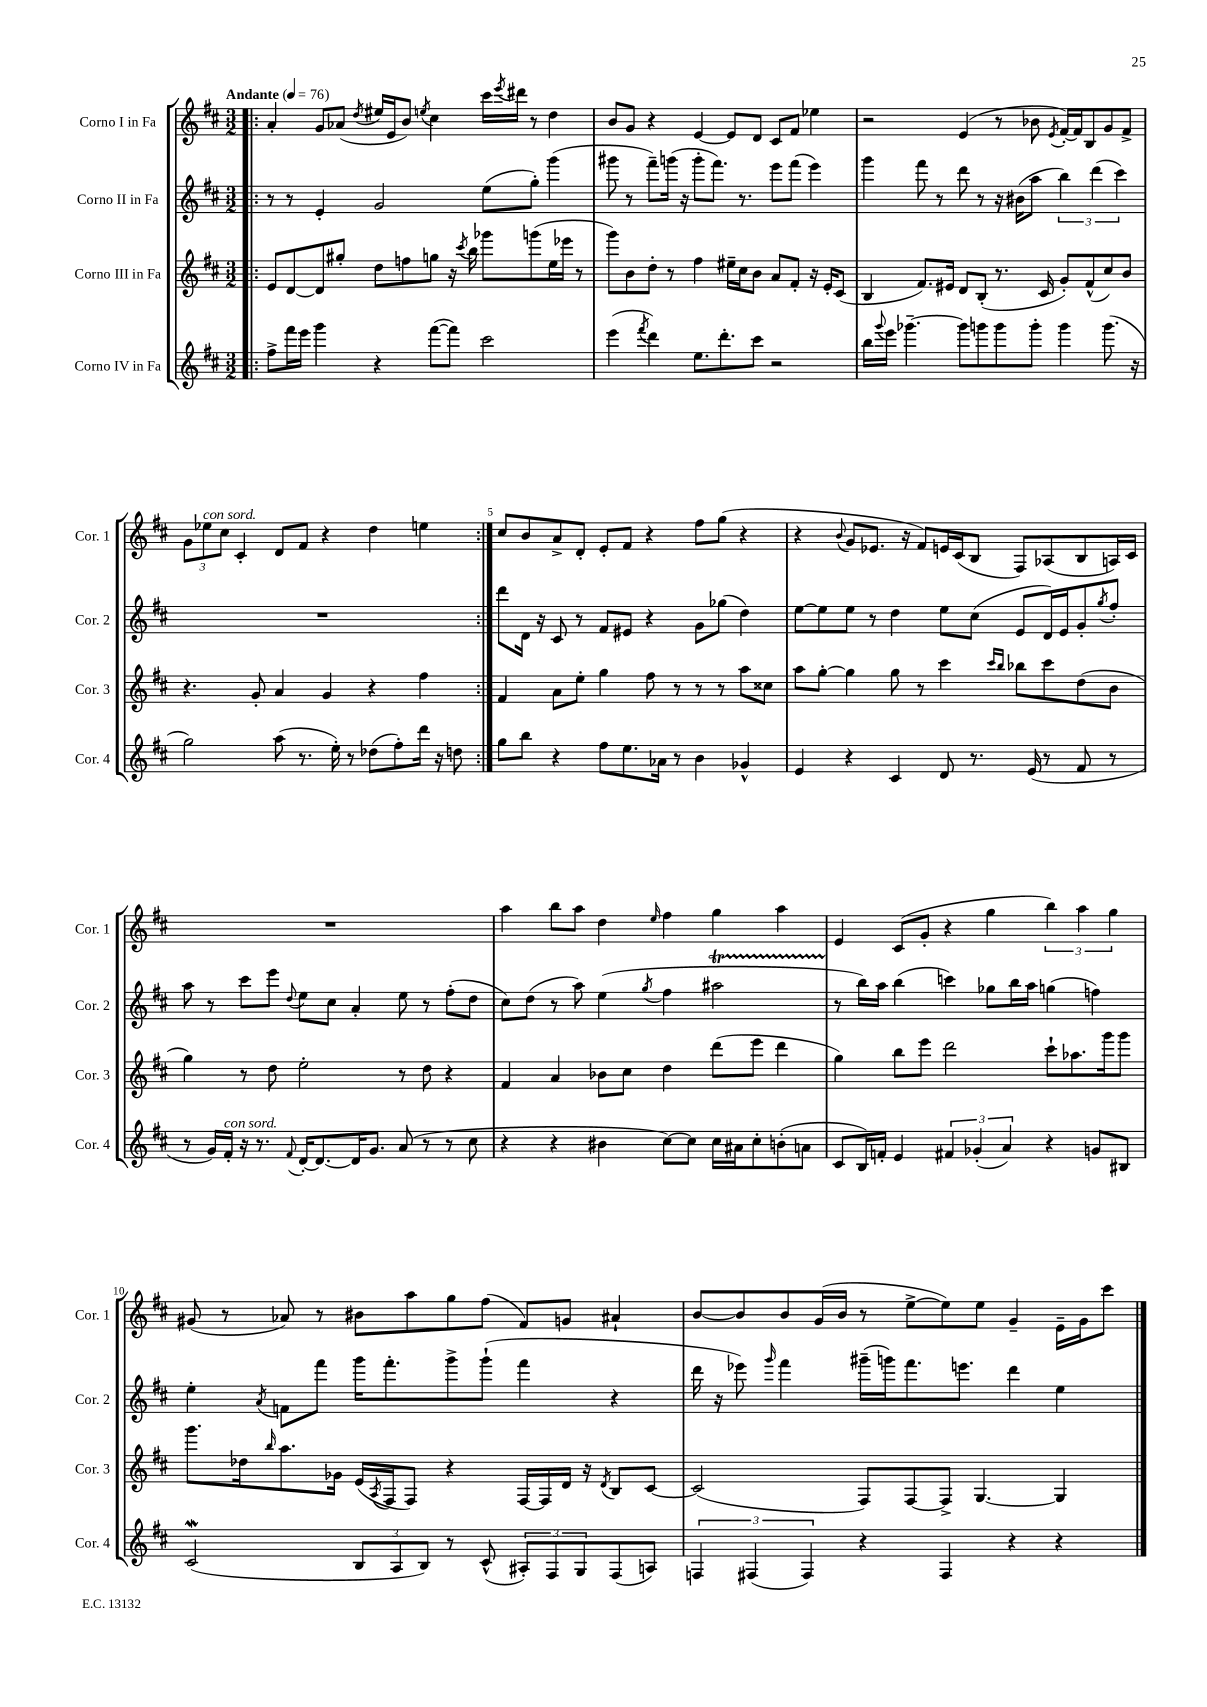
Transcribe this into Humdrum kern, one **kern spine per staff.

**kern	**kern	**kern	**kern
*staff4	*staff3	*staff2	*staff1
*clefG2	*clefG2	*clefG2	*clefG2
*k[f#c#]	*k[f#c#]	*k[f#c#]	*k[f#c#]
*M3/2	*M3/2	*M3/2	*M3/2
*MM76	*MM76	*MM76	*MM76
=!|:	=!|:	=!|:	=!|:
8ff#^	8e	8r	4a'
16fff#	[8d	8r	.
16eee	.	.	.
4ggg	8d]	4e'	8g
.	8gg#'	.	(8a-
.	.	.	8qdd
4r	8dd	2g	16ee#
.	.	.	16e
.	8ff	.	8b)
.	.	.	8qee
([8fff#	8gg	.	4cc#
8fff#])	16r	.	.
.	8qccc#	.	.
.	16bb	.	.
2ccc#	8ggg-	(8ee	16ccc#
.	.	.	8qeee
.	.	.	16ddd#
.	(8ggg	8gg')	8r
.	16ee	(4ggg	4dd
.	16eee-	.	.
.	8r	.	.
=	=	=	=
(4eee	8ggg)	8ggg#	8b
.	8b	8r	8g
8qfff#	.	.	.
4ddd)	8dd'	8fff#~)	4r
.	8r	(16ggg	.
.	.	16r	.
8.ee	4ff#	8ggg'	[4e
.	.	8.fff#)	.
8.ddd'	.	.	.
.	16ee#~	.	8e]
.	16cc#	8.r	.
8ccc#	8b	.	8d
2r	8a	8eee	8c#
.	8f#'	(8fff#	8f#
.	16r	4eee)	4ee-
.	16e'	.	.
.	(8c#	.	.
=	=	=	=
16bb	4B	4ggg	2r
8qqggg	.	.	.
16eee	.	.	.
[4.ggg-~	.	.	.
.	8.f#)	8fff#	.
.	.	8r	.
.	16e#	.	.
8ggg-]	8d	8ddd	(4e
8ggg	(8B'	8r	.
8ggg	8.r	16r	8r
.	.	(16b#	.
8ggg'	.	8aa	8b-
.	16c#	.	.
.	.	.	8qe
4ggg	8g')	6bb)	[16f#')
.	.	.	16f#]
.	(8f#^^	.	8B
.	.	(6ddd	.
(8.ggg	8cc#)	.	8g
.	.	6ccc#)	.
.	8b	.	8f#^
16r	.	.	.
=	=	=	=
2gg)	4.r	1.r	12g
.	.	.	12ee-
.	.	.	12cc#
.	.	.	4c#'
.	8g'	.	.
(8aa	4a	.	8d
8.r	.	.	8f#
.	4g	.	4r
16ee')	.	.	.
8r	.	.	.
(8dd-	4r	.	4dd
8ff#')	.	.	.
16ddd	4ff#	.	4ee
16r	.	.	.
8dd	.	.	.
=:|!	=:|!	=:|!	=:|!
8gg	4f#	8ddd	8cc#
8bb	.	16d	8b
.	.	16r	.
4r	8a	8c#	8a^
.	8ee'	8r	8d'
8ff#	4gg	8f#	8e'
8.ee	.	8e#	8f#
.	8ff#	4r	4r
16a-	.	.	.
8r	8r	.	.
4b	8r	8g	8ff#
.	8r	(8gg-	(8gg
4g-^^	8aa	4dd)	4r
.	8cc##	.	.
=	=	=	=
4e	8aa	[8ee	4r
.	[8gg'	8ee]	.
.	.	.	8qqb
4r	4gg]	8ee	8g
.	.	8r	8.e-
4c#	8gg	4dd	.
.	.	.	16r
.	8r	.	8f#)
8d	4ccc#	8ee	16e
.	.	.	(16c#
8.r	.	(8cc#	8B
.	16qqccc#	.	.
.	16qqbb	.	.
.	8bb-	8e	8F#)
(16e	.	.	.
8r	8ccc#	16d)	(8A-
.	.	16e	.
8f#	(8dd	8g'	8B
.	.	8qgg	.
8r	8b	8ff#'	16A)
.	.	.	16c#
=	=	=	=
8r	4gg)	8aa	1.r
16g)	.	8r	.
16f#'	.	.	.
16r	8r	8ccc#	.
8.r	.	.	.
.	8dd	8eee	.
8qqf#	.	8qqdd	.
[16d'	2ee'	8ee	.
8.d_	.	.	.
.	.	8cc#	.
16d]	.	4a'	.
8.g	.	.	.
(8a	8r	8ee	.
8r	8dd	8r	.
8r	4r	(8ff#'	.
8cc#	.	8dd	.
=	=	=	=
4r	4f#	8cc#)	4aa
.	.	(8dd	.
4r	4a	8r	8bb
.	.	8aa)	8aa
4b#	8b-	(4ee	4dd
.	8cc#	.	.
.	.	8qgg	16qqee
[8cc#)	4dd	4ff#	4ff#
8cc#]	.	.	.
16cc#	(8ddd	2aa#	4gg
16a#	.	.	.
8cc#'	8eee	.	.
(8b'	4ddd	.	4aa
8a	.	.	.
=	=	=	=
8c#	4gg)	8r	4e
16B)	.	16bb)	.
16f'	.	16aa	.
4e	8bb	(4bb	(8c#
.	8eee	.	8g'
6f#	2ddd	4ccc)	4r
(6g-'	.	.	.
.	.	8gg-	4gg
6a)	.	.	.
.	.	16bb	.
.	.	16aa	.
4r	8ccc#`	(4gg	6bb)
.	8.aa-	.	.
.	.	.	6aa
8g	.	4ff)	.
.	16ggg	.	.
.	.	.	6gg
8B#	8ggg	.	.
=	=	=	=
(2c#	8.ggg	4ee'	(8g#
.	.	.	8r
.	16dd-	.	.
.	16qqbb	8qa	.
.	8.aa	8f	8a-)
.	.	8fff#	8r
.	16g-	.	.
12B	(16e	16ggg	8b#
.	8qA	.	.
.	16F#	8.fff#'	.
12A	.	.	.
.	8F#)	.	8aa
12B)	.	.	.
8r	4r	8ggg^	8gg
(8c#^^	.	(8ggg`	(8ff#
12A#')	[16F#	4fff#	8f#)
.	16F#]	.	.
12F#	.	.	.
.	16d	.	8g
12G	.	.	.
.	16r	.	.
.	8qd	.	.
(8F#	8B	4r	4a#`
8A)	[8c#	.	.
=	=	=	=
6F	(2c#]	16ddd	[8b
.	.	16r	.
.	.	8eee-)	8b]
(6F#	.	.	.
.	.	16qqggg	.
.	.	4fff#	8b
6F#)	.	.	.
.	.	.	(16g
.	.	.	16b
4r	8F#)	(16ggg#~	8r
.	.	16ggg)	.
.	[8F#	8.fff#	[8ee^
4F#	8F#^]	.	8ee])
.	.	8.eee	.
.	[4.G	.	8ee
4r	.	4ddd	4g~
4r	4G]	4ee	16e~
.	.	.	16g
.	.	.	8ccc#
==	==	==	==
*-	*-	*-	*-
